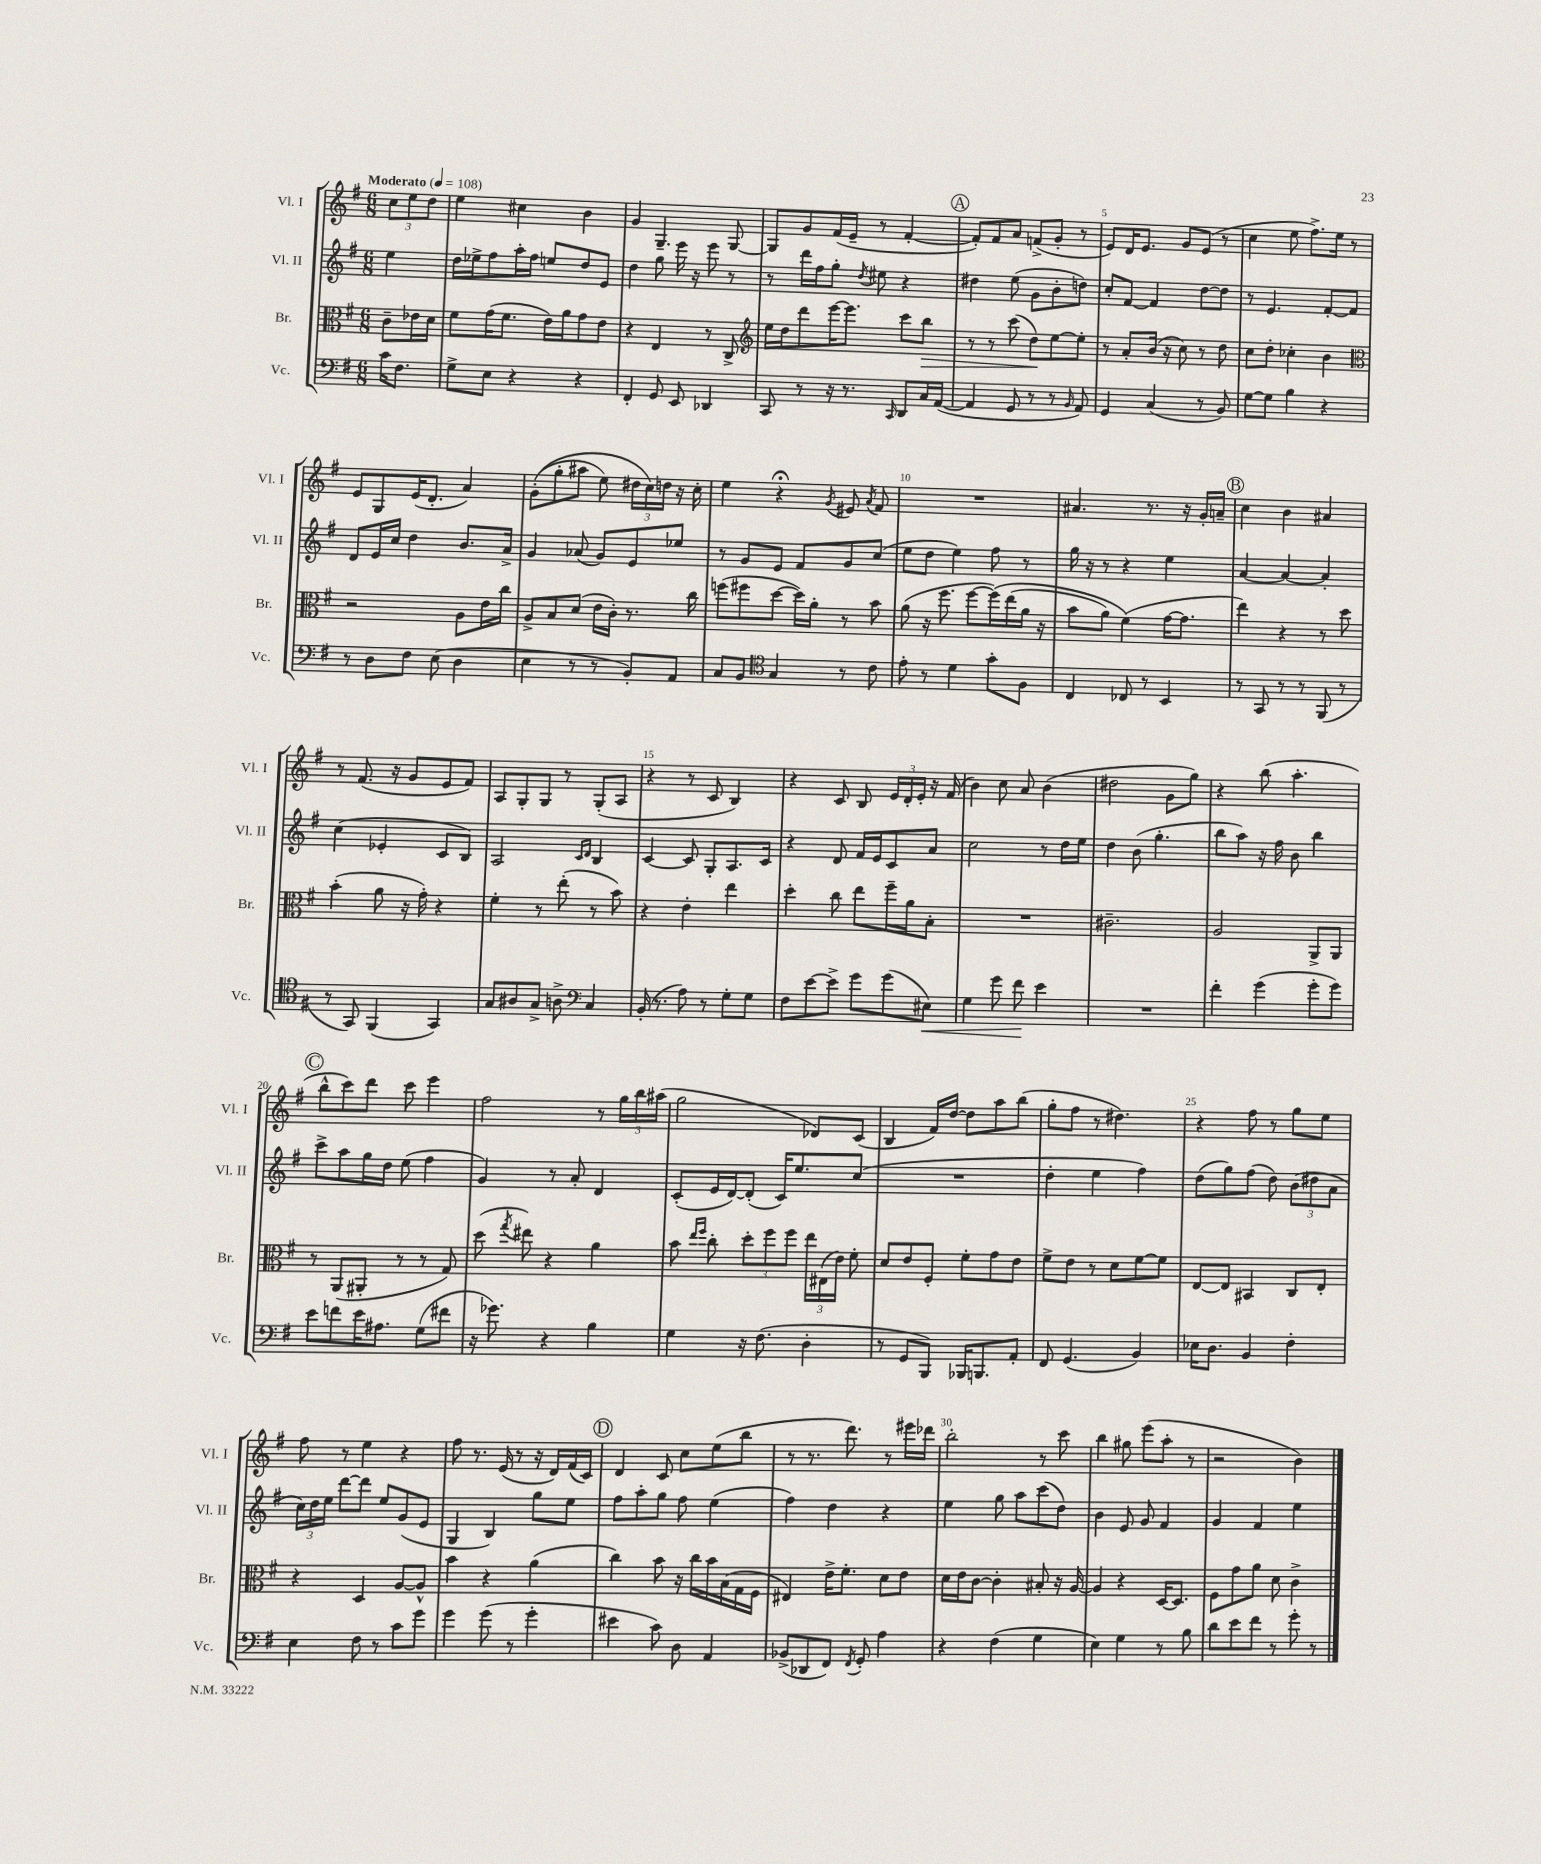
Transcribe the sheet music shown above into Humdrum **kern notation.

**kern	**kern	**kern	**kern
*staff4	*staff3	*staff2	*staff1
*clefF4	*clefC3	*clefG2	*clefG2
*k[f#]	*k[f#]	*k[f#]	*k[f#]
*M6/8	*M6/8	*M6/8	*M6/8
*MM108	*MM108	*MM108	*MM108
16c	8c~	4ee	12cc
8.F#	.	.	.
.	.	.	12ee
.	16e-	.	.
.	.	.	12dd
.	16d	.	.
=	=	=	=
8G^	8f#	16dd	4ee
.	.	16ee-^	.
8E	(16g	8ff#	.
.	8.f#	.	.
4r	.	16aa'	4cc#
.	.	16ff#	.
.	16e)	8ee	.
.	16a	.	.
4r	8g	8dd	4b
.	8e	8e	.
=	=	=	=
4FF#'	4r	4dd	4g
8GG	4E	8gg	4.G~
8EE	.	16eee	.
.	.	16r	.
4DD-	8r	8eee	.
.	8C^	8r	[8G
=	=	=	=
*	*clefG2	*	*
8CC	16ee	8r	8G]
.	16dd	.	.
8r	8ddd	16ddd	8g
.	.	16ff#	.
16r	[16eee	8gg'	(16f#
8.r	8.eee]	.	16e~
.	.	8qdd	.
.	.	8ee#	8r
16qqCC	.	.	.
8DD	8ccc	4r	[4f#'
16C	8bb	.	.
([16AA	.	.	.
=	=	=	=
4AA]	8r	4dd#	8f#'])
.	8r	.	8f#
8GG	(8ccc	(8ee	8a
8r	8dd)	8g	(8f^
8r	[8ee	8b'	8g'
16qqBB	.	.	.
8AA)	8ee']	8dd)	8r
=	=	=	=
4GG	8r	8cc'	8e)
.	8a'	[8f#	16d
.	.	.	8.e
(4C	(16b	4f#]	.
.	16r	.	.
.	8cc)	.	8g
8r	8r	[8dd	(8e
8BB)	8dd	8dd]	8r
=	=	=	=
[8G	8cc	8r	4cc
8G]	8dd'	4.e	.
4B	4cc-'	.	8ee
.	.	.	8.ff#^)
4r	4b	[8f#'	.
.	.	.	16ee
.	.	8f#]	8r
=	=	=	=
*	*clefC3	*	*
8r	2r	8d	8e
8D	.	16e	8G
.	.	16cc	.
8F#	.	4dd	(16e
.	.	.	8.d'
(8E	.	.	.
4D	8A	8.b	4a)
.	16e	.	.
.	16cc	16a^	.
=	=	=	=
4E	8A^	4g	&((8g'
.	8B	.	8gg'
8r	(8d	(8a-	8aa#
8r	16e	8g)	8ee)
.	16c')	.	.
8BB')	8.r	8e	24dd#
.	.	.	24cc&)
.	.	.	24dd
8AA	.	8ee-	16r
.	16cc	.	16cc'
=	=	=	=
8C	(8ff	8r	4ee
8BB	8ff#	8g	.
*clefC4	*	*	*
4G	[8dd	8e	4r;
.	16dd])	8f#	.
.	16a'	.	.
.	.	.	8qg
8r	8r	8g	8e#
.	.	.	8qa
8c	8b	(8cc	8f#
=	=	=	=
8e'	(8a	8ee	2.r
8r	16r	8dd	.
.	8.ff#	.	.
4d	.	4ee)	.
.	[8ff#	.	.
8g'	&(16ff#])	8ff#	.
.	(16ee	.	.
8F#	16a	8r	.
.	16r	.	.
=	=	=	=
4C	8b	16gg	4.a#
.	.	16r	.
.	8a)	8r	.
8C-	(4f#&)	4r	.
8r	.	.	8.r
4BB	[16g	4ee	.
.	8.g]	.	16r
.	.	.	16g'
.	.	.	16a~
=	=	=	=
8r	4ee)	[4a	4cc
8GG	.	.	.
8r	4r	4a_	4b
8r	.	.	.
(8FF#	8r	4a']	4a#
8r	8dd	.	.
=	=	=	=
8r	(4b'	(4cc	8r
8GG)	.	.	(8.f#
(4FF#	8a	4e-'	.
.	.	.	16r
.	16r	.	8g
.	16g')	.	.
4GG)	4r	8c	8e
.	.	8B)	8f#)
=	=	=	=
8G	4f#'	2A	8A
8A#	.	.	8G'
8G^	8r	.	8G
8A^	(8ee'	.	8r
*clefF4	*	*	*
.	.	16qqc	.
.	.	16qqd	.
4C	8r	4B	(8G'
.	8b)	.	8A
=	=	=	=
(16BB'	4r	[4c	4r
8.r	.	.	.
8A)	4e'	8c]	8r
8r	.	8G'	8c
8G'	4ee	8.A	4B)
8G	.	.	.
.	.	16c	.
=	=	=	=
8F#	4dd'	4r	4r
[8e	.	.	.
8e^]	8cc	8d	8c
8g	8ee	16f#	8B
.	.	16e	.
(8g	16ff#~	8c	24e
.	.	.	24d'
.	16a	.	.
.	.	.	24e'
8E#)	8B'	8a	16r
.	.	.	(16f#
=	=	=	=
4G	2.r	2cc	4b)
8g	.	.	8cc
8f#	.	.	8a
4e	.	8r	(4b
.	.	16dd	.
.	.	16ee	.
=	=	=	=
2.r	2.c#~	4dd	2dd#
.	.	(8b	.
.	.	4.gg'	.
.	.	.	8g
.	.	.	8gg)
=	=	=	=
4f#'	2A	8bb	4r
.	.	8aa)	.
(4g	.	16r	(8bb
.	.	16ff#	.
.	.	8b	4.aa'
8g'	8AA^	4bb	.
8g)	8AA	.	.
=	=	=	=
8e	8r	8ccc^	8bb^^
8f	(8AA	8aa	8ccc)
16e	8AA#'	16gg	8ddd
8.A#	.	16dd	.
.	8r	(8ee	8ccc
(8G	8r	4ff#	4eee
8f#	8G)	.	.
=	=	=	=
16r	(8dd	4g)	2ff#
8.g-)	.	.	.
.	8qgg	.	.
.	8ee#)	.	.
4r	4r	8r	.
.	.	8a'	.
4B	4a	4d	8r
.	.	.	24gg
.	.	.	24bb
.	.	.	(24aa#
=	=	=	=
4G	8b	(8c'	2gg
.	16qqee	.	.
.	16qqff#	.	.
.	8cc'	16e	.
.	.	[16d)	.
16r	12dd'	(8d']	.
(8.F#	.	.	.
.	12ff#	.	.
.	.	16c)	.
.	12ff#	.	.
.	.	8.ee	.
4D'	24ee	.	8d-)
.	(24E#	.	.
.	24e)	.	.
.	8f#'	(8cc	(8c
=	=	=	=
8r	8d	2.r	4B
8GG	8e	.	.
8BBB)	8F#'	.	16f#)
.	.	.	[16dd
16BBB-	8f#'	.	8dd]
8.BBB	.	.	.
.	8g	.	8aa
8AA'	8e	.	(8bb
=	=	=	=
8FF#	8f#^	4dd'	8gg'
(4.GG	8e	.	8ff#
.	8r	4ee	8r
.	8d	.	4.dd#)
4BB)	[8f#	4ff#)	.
.	8f#]	.	.
=	=	=	=
16E-	[8E	(8dd	4r
8.D	.	.	.
.	8E]	8gg)	.
4BB	4BB#	(8ff#	8ff#
.	.	8dd)	8r
4F#'	8C	(12b	8gg
.	.	12dd#	.
.	8E'	.	8ee
.	.	12a	.
=	=	=	=
4E	4r	24cc)	8ff#
.	.	24dd	.
.	.	24ee	.
.	.	[8ddd	8r
8F#	4D	8ddd]	4ee
8r	.	8ee	.
8c	[8A	(8g	4r
8g	8A^^]	8e	.
=	=	=	=
4g	4b	4G	8ff#
.	.	.	8.r
(8g	4r	4B)	.
.	.	.	(16e
8r	.	.	8r
4g'	(4a	8gg	16r
.	.	.	16d)
.	.	8ee	(16f#
.	.	.	16c)
=	=	=	=
4e#	4cc)	8ff#	4d
.	.	8aa'	.
8c)	8b	8gg	8c
8D	16r	8ff#	8cc
.	16cc	.	.
4AA	16b	(4ee	(8ee
.	(16B	.	.
.	16G	.	8bb
.	16F#	.	.
=	=	=	=
(8BB-^	4E#)	4ff#)	8r
8DD-	.	.	8.r
8FF#)	16e^	4dd	.
.	8.f#'	.	8.ddd)
8qFF#	.	.	.
8GG'	.	.	.
4A	8d	4r	8r
.	8e	.	16eee#
.	.	.	16ddd-
=	=	=	=
4r	16d	4ee	2bb'
.	16e	.	.
.	[8c	.	.
(4F#	4c']	8gg	.
.	.	8aa	.
4G	8B#'	(8ccc	8r
.	16r	8dd)	8ccc
.	[16A	.	.
=	=	=	=
4E)	4A]	4b	4bb
4G	4r	8e	8gg#
.	.	8g	(8eee
8r	[16D	4f#	8aa'
.	8.D]	.	.
8B	.	.	8r
=	=	=	=
8d	8F#	4g	2r
8e	8g	.	.
8f#	8a	4f#	.
8r	8d	.	.
8g'	4c^	4ee	4b)
8r	.	.	.
==	==	==	==
*-	*-	*-	*-
